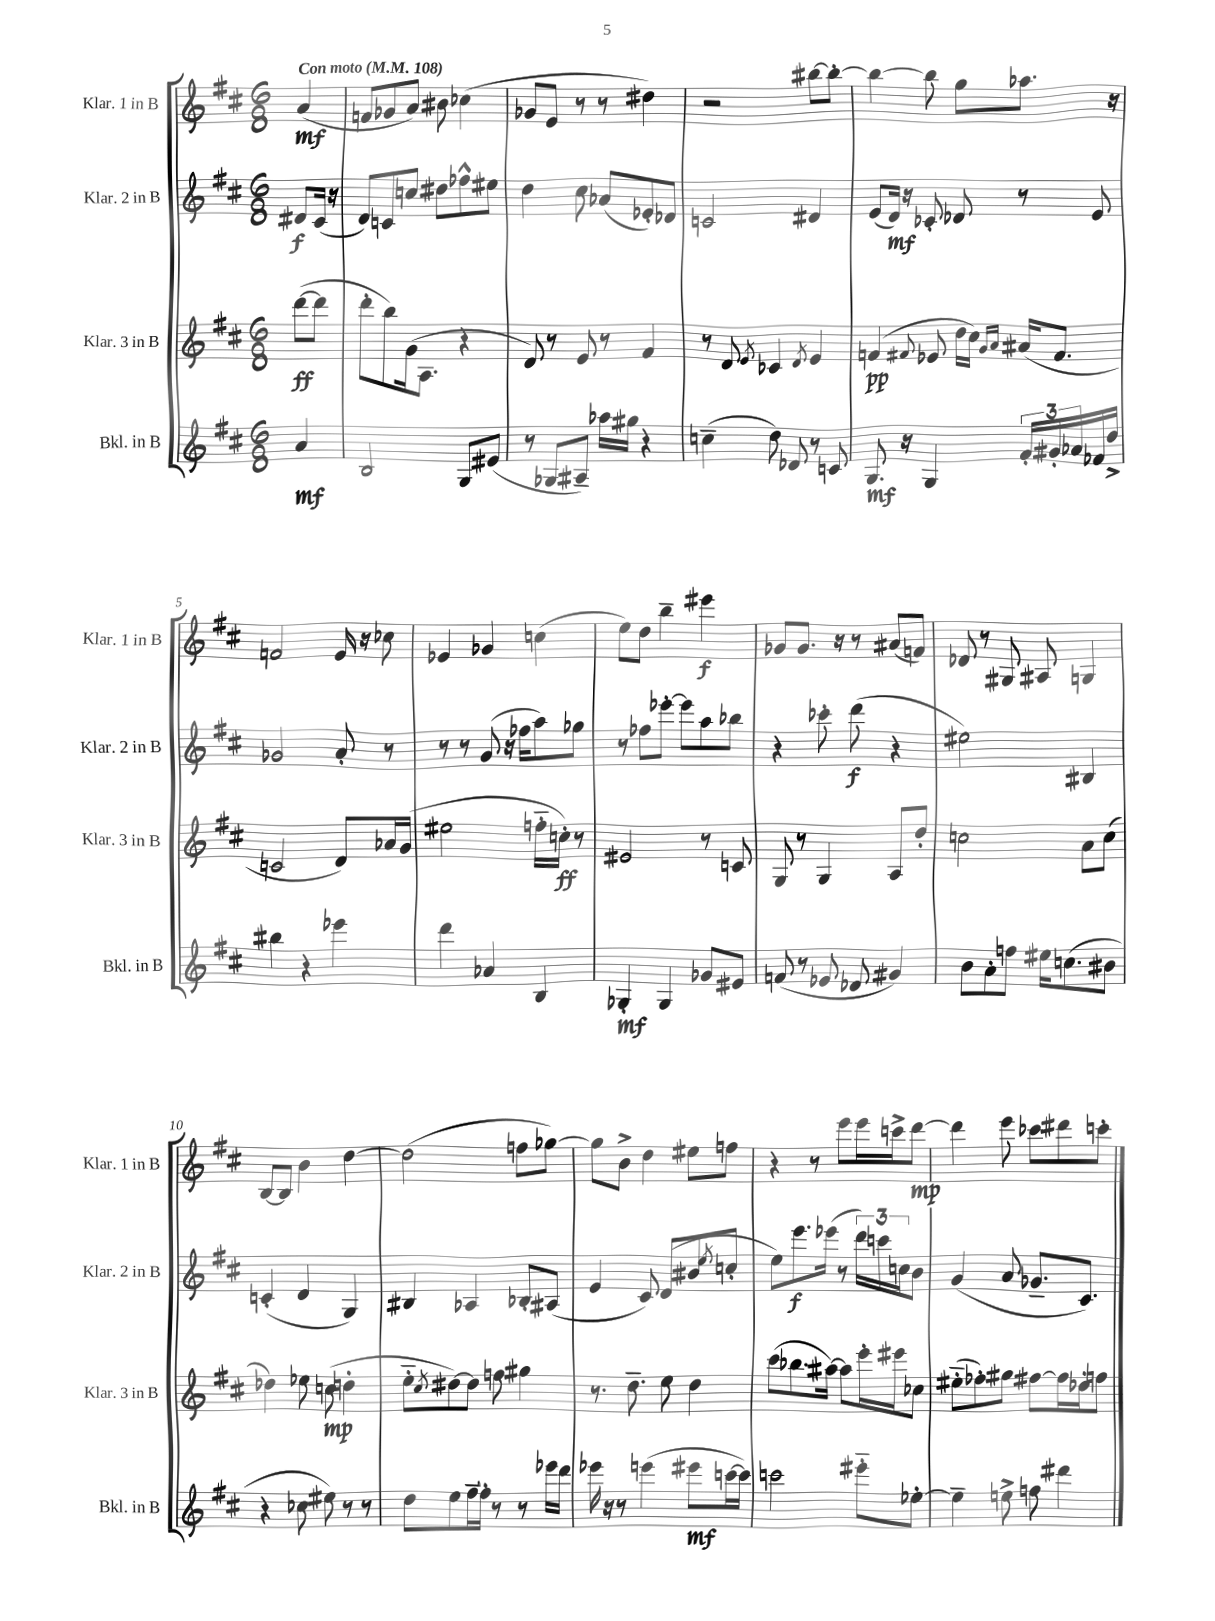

**kern	**kern	**kern	**kern
*staff4	*staff3	*staff2	*staff1
*clefG2	*clefG2	*clefG2	*clefG2
*k[f#c#]	*k[f#c#]	*k[f#c#]	*k[f#c#]
*M6/8	*M6/8	*M6/8	*M6/8
*MM108	*MM108	*MM108	*MM108
4a	([8ddd	8d#	(4a
.	8ddd]	(16c#	.
.	.	16r	.
=	=	=	=
2B	8ddd'	8d)	8f
.	8bb)	8c	8g-
.	(16g	8cc	8a)
.	8.A	.	.
.	.	8dd#	8b#
8G	4r	8ff-^^	(4cc-
(8e#	.	8ee#	.
=	=	=	=
8r	8d)	4dd	8g-
8G-	8r	.	8e
8A#~)	8e	8cc#	8r
16aa-	8r	(8a-	8r
16gg#	.	.	.
4r	4f#	8e-')	4dd#)
.	.	8d-	.
=	=	=	=
(4cc~	8r	2c	2r
.	8d	.	.
.	8qe	.	.
8dd)	4c-	.	.
8d-	.	.	.
.	8qd	.	.
8r	4e	4d#	[8bb#
8c	.	.	8bb#'_
=	=	=	=
8.G	(4f	(8e	4bb#_
.	.	16d)	.
16r	.	16r	.
.	8qqf#	.	.
4G	8e-	8c-'	8bb#]
.	16dd	8d-	8gg
.	16cc#)	.	.
.	16qqg	.	.
.	16qqa	.	.
24f#'	(16a#	8r	8.aa-
24g#'	.	.	.
.	8.f#	.	.
24a-	.	.	.
16f-	.	8e	.
16dd^	.	.	16r
=	=	=	=
4bb#	2c	2g-	2f
4r	.	.	.
4eee-	8d)	8a'	16e
.	.	.	16r
.	16a-	8r	8cc-
.	(16g	.	.
=	=	=	=
4ddd	2ee#	8r	4e-
.	.	8r	.
4a-	.	(8g	4g-
.	.	16r	.
.	.	16ff-	.
4B	16ff'~	8aa)	(4cc
.	16cc')	.	.
.	8r	8gg-	.
=	=	=	=
4G-'	2e#	8r	8ee)
.	.	8ff-	8dd
4G-	.	[8eee-'	4bb~
.	.	8eee-]	.
8g-	8r	8aa	4eee#
8e#	8c	8bb-	.
=	=	=	=
(8f	8G	4r	8g-
8r	8r	.	8.g-
8e-	4G	8ccc-'	.
.	.	.	16r
8d-	.	(8ddd	8r
4g#)	8A	4r	(8a#
.	8dd'	.	8f)
=	=	=	=
8b	2cc	2ee#)	8d-
8a'	.	.	8r
8ff	.	.	8G#
16ee#	.	.	8A#
(8.cc	.	.	.
.	8a	4B#	4G
8b#	(8cc	.	.
=	=	=	=
4r	4dd-)	(4c'	[8B
.	.	.	8B]
8cc-	8ee-	4d	4b
8ee#)	(8cc	.	.
8r	4dd'	4G)	[4dd
8r	.	.	.
=	=	=	=
8dd	8ee'~	4B#	(2dd]
.	8qcc#	.	.
8ee	[8dd#)	.	.
[16ff#~	8dd#]	4A-	.
16ff#']	.	.	.
8r	8ff	.	.
8r	4gg#	8B-'	8ff
16eee-	.	(8A#	[8gg-)
16ddd	.	.	.
=	=	=	=
16eee-	8.r	4e	8gg-]
16r	.	.	.
8r	.	.	8b^
.	8.dd~	.	.
(4eee	.	8c#)	4dd
.	8ee	(8d	.
8eee#	4dd	8b#	8ee#
.	.	8qee	.
[16ccc	.	8cc'	8ff
16ccc])	.	.	.
=	=	=	=
2ccc	(8ccc#	8ee)	4r
.	8.bb-	8.eee	.
.	.	.	8r
.	[16aa#)	(16eee-	.
.	8aa#]	8r	8eee
8eee#'~	16eee'	24ddd)	16eee
.	.	24ccc	.
.	16eee#	.	16ccc^
.	.	24cc	.
[8ee-'	8cc-	8b	[8ddd
=	=	=	=
4ee-~]	(8ee#'~	(4g	4ddd]
.	8ff-')	.	.
8ee^	8gg#	8a	8eee
8ff	[8ff#	8.g-~	8ccc-
4ddd#	16ff#]	.	8ddd#
.	16dd-'	8.c#)	.
.	8ff	.	8ccc'
==	==	==	==
*-	*-	*-	*-
